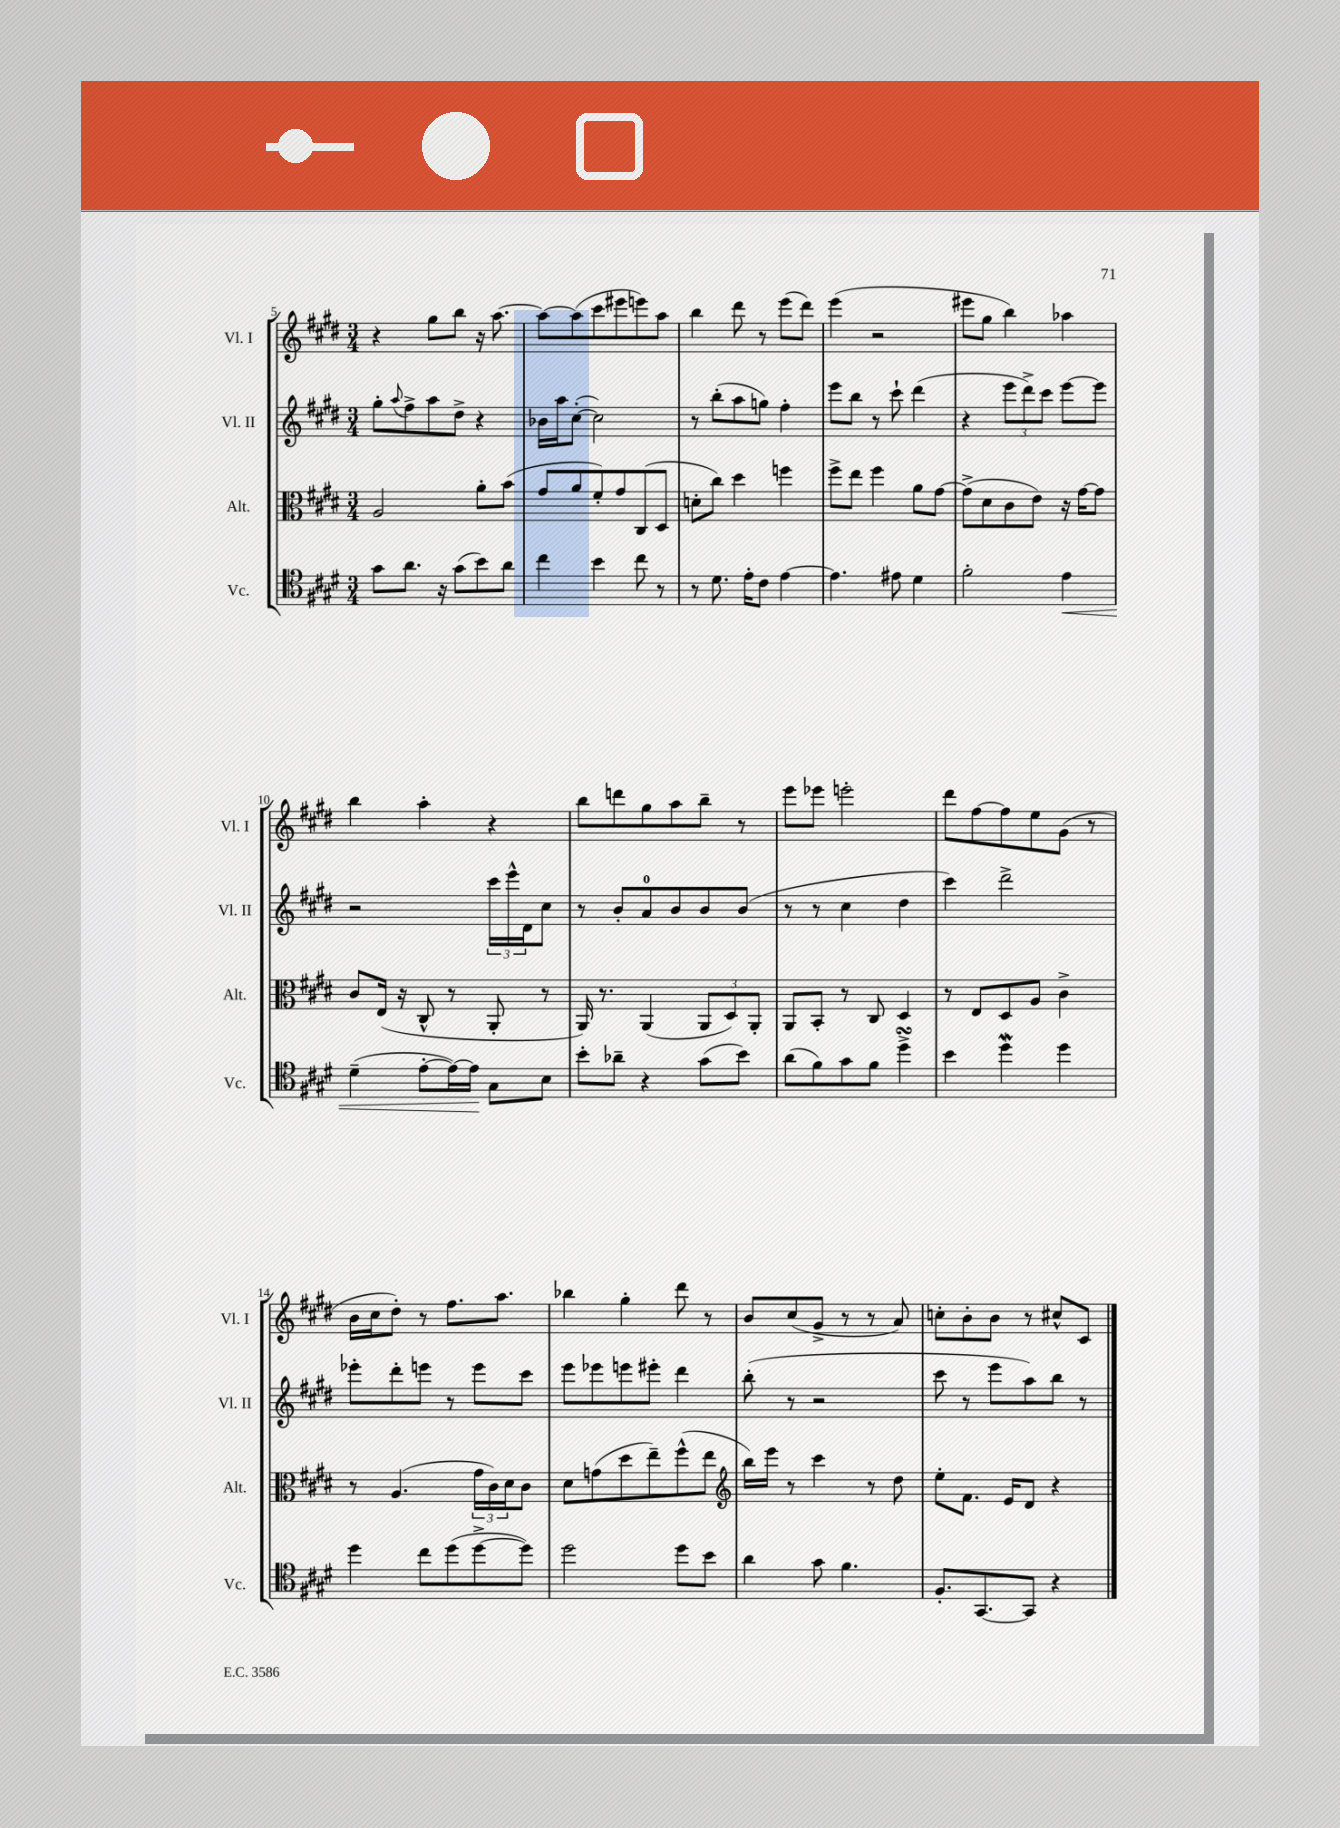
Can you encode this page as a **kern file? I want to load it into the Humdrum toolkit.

**kern	**kern	**kern	**kern
*staff4	*staff3	*staff2	*staff1
*clefC4	*clefC3	*clefG2	*clefG2
*k[f#c#g#d#]	*k[f#c#g#d#]	*k[f#c#g#d#]	*k[f#c#g#d#]
*M3/4	*M3/4	*M3/4	*M3/4
8g#	2A	8gg#'	4r
.	.	8qqaa	.
8.a	.	8ff#^	.
.	.	8aa	8gg#
16r	.	.	.
(8g#	.	8dd#^	8bb
8b)	8a'	4r	16r
.	.	.	[8.aa
8a	(8b	.	.
=	=	=	=
4cc#	8g#	16b-	8aa_
.	.	16aa	.
.	8a	([8cc#'	(8aa]
4b	8f#')	2cc#])	8ccc#
.	8g#	.	8eee#
8cc#	(8C#	.	8eee)
8r	8D#	.	8aa
=	=	=	=
8r	8d'	8r	4bb
8.d#	8cc#)	(8bb'	.
.	4dd#	8aa	8ddd#
16e'	.	.	.
8c#	.	8gg)	8r
[4e	4ff	4ff#'	(8eee
.	.	.	8ddd#)
=	=	=	=
4.e]	8ff#^	8eee	(4eee
.	8ee	8bb	.
.	4ff#	8r	2r
8e#	.	8ccc#`	.
4d#	8a	(4ddd#	.
.	[8g#	.	.
=	=	=	=
2f#'	(8g#^]	4r	8eee#
.	8d#	.	8gg#
.	8c#	12eee	4bb)
.	.	12ddd#^)	.
.	8e)	.	.
.	.	12ccc#	.
4e	16r	[8eee	4aa-
.	[16g#	.	.
.	8g#]	8eee]	.
=	=	=	=
(4d#~	8c#	2r	4bb
.	(16E	.	.
.	16r	.	.
[8e'	8C#^^	.	4aa'
16e_)	8r	.	.
16e]	.	.	.
8G#	8AA'	24ccc#	4r
.	.	24eee^^	.
.	.	24d#	.
8B	8r	8cc#	.
=	=	=	=
8b'	16AA)	8r	8bb
.	8.r	.	.
8a-~	.	8b'	8ddd
4r	(4AA	8a	8gg#
.	.	8b	8aa
(8g#	12AA	8b	8bb~
.	12D#)	.	.
8b)	.	(8b	8r
.	12AA'	.	.
=	=	=	=
(8a	8AA	8r	8eee
8f#)	8BB'	8r	8eee-
8g#	8r	4cc#	2eee'
8f#	8C#	.	.
4dd#^	4D#	4dd#	.
=	=	=	=
4b	8r	4ccc#)	8ddd#
.	8E	.	[8ff#
4dd#	8D#	2ddd#^	8ff#]
.	8A	.	8ee
4dd#	4c#^	.	(8g#
.	.	.	8r
=	=	=	=
4dd#	8r	8eee-'	16b
.	.	.	16cc#
.	(4.A	8ddd#'	8dd#')
8cc#	.	8eee	8r
(8dd#	.	8r	8.ff#
[8dd#^	24g#	8eee	.
.	24c#)	.	.
.	.	.	8.aa
.	24d#	.	.
8dd#])	8c#	8ccc#	.
=	=	=	=
2dd#	8d#	8eee	4bb-
.	(8g	8eee-	.
.	8dd#	8eee	4gg#'
.	8ee~)	8eee#'	.
8dd#	(8ff#^^	4ddd#	8ddd#
8b	8ee	.	8r
=	=	=	=
*	*clefG2	*	*
4a	16bb)	(8bb'	8b
.	16eee	.	.
.	8r	8r	(8cc#
8g#	4ccc#	2r	8g#^
4.f#	.	.	8r
.	8r	.	8r
.	8dd#	.	8a)
=	=	=	=
8.F#'	8ee'	8ccc#	8cc'
.	8.f#	8r	8b'
[8.GG#	.	.	.
.	.	8eee	8b
.	16e	.	.
8GG#]	8d#	8aa)	8r
4r	4r	8bb	8cc#^^
.	.	8r	8c#
==	==	==	==
*-	*-	*-	*-
